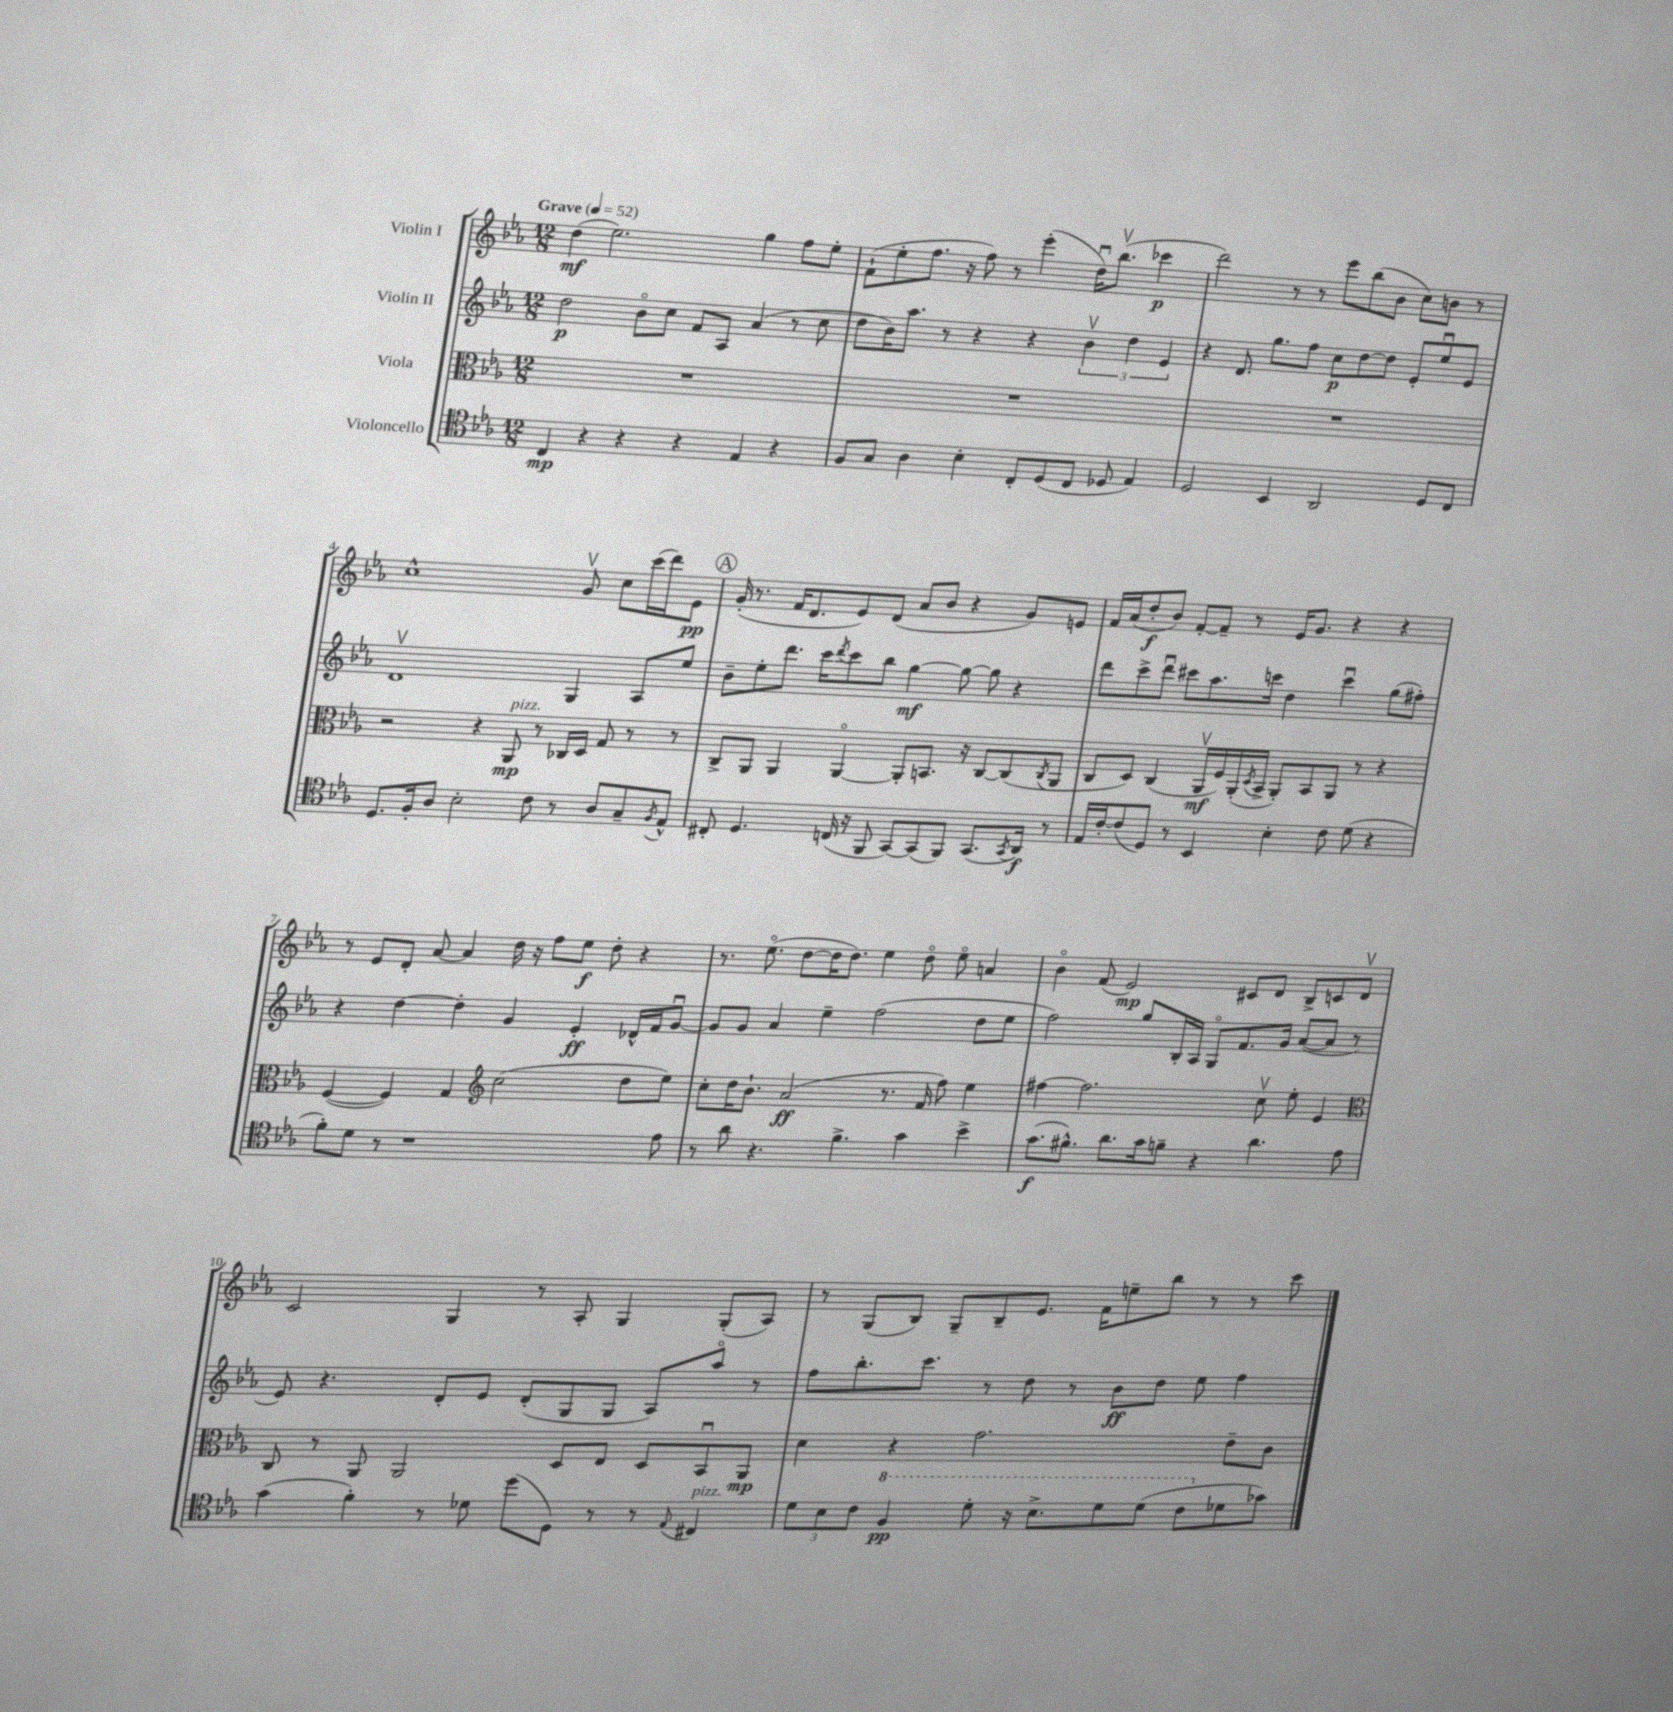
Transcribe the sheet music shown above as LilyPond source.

<<
\new StaffGroup <<
\new Staff = "s0" \with { instrumentName = "Violin I" } {
    \clef treble \key ees \major \numericTimeSignature \time 12/8 \tempo "Grave" 4 = 52
    d''4\mf( ees''2.) g''4 f''8 ees''8-. |
    f'8-!( ees''8-. f''8. r16 f''8) r8 ees'''4-.( d''16\downbow) bes''8.\upbow( ces'''4\p |
    d'''2) r8 r8 ees'''8 bes''8( bes'8 c''8) b'8 r8 |
    c''1-^ g'8\upbow c''8 c'''16( d'''16) ees'8\pp |
    \mark \markup { \circle "A" } g'16-.( r8. f'16 d'8. ees'8) d'8( aes'8 bes'8 r4 g'8) e'8 |
    f'16 aes'16( d''8-.\f bes'8) f'8~-. f'8-- r8 ees'16 g'8. r4 r4 |
    r8 ees'8 d'8-. aes'8~ aes'4 d''16 r16 f''8 ees''8\f d''8-. r4 |
    r8. ees''8.\flageolet( d''8~ d''16 d''8.) ees''4 d''8\flageolet ees''8\flageolet a'4 |
    bes'4\flageolet f'8( ees'2\mp) cis'8 d'8 bes8-> c'8 d'8\upbow |
    c'2 g4 r8 aes8-. g4 g8-.( aes8) |
    r8 g8( bes8) g8-- bes8-- ees'8. f'16 e''8-- bes''8 r8 r8 c'''8 \bar "|." |
}
\new Staff = "s1" \with { instrumentName = "Violin II" } {
    \clef treble \key ees \major \numericTimeSignature \time 12/8
    d''2\p bes'8\flageolet c''8 f'8 aes8 aes'4( r8 c''8 |
    d''8 bes'16) aes''8. r8 r4 r4 \tuplet 3/2 { bes'4\upbow d''4 ees'4 } |
    r4 d'8. g''8. f''8 c''8\p d''8~ d''8 ees'8-. ees''8\downbow ees'8 |
    d'1\upbow g4 aes8 ees''8 |
    \mark \markup { \circle "A" } bes'8-- ees''8-. d'''8. c'''16 \acciaccatura { d'''8 } c'''8 bes''8 g''4~\mf g''8~ g''8 r4 |
    d'''8 c'''8-> d'''8\downbow cis'''8 aes''8. c'''16 d''4 c'''4\downbow g''8( fis''8-.) |
    r4 d''4~ d''4-. g'4 ees'4-.\ff des'16-^ f'16 g'8~\downbow |
    g'8 g'8 aes'4 ees''4-- f''2( d''8 ees''8 |
    f''2) g''8 bes16-. aes16 g8\flageolet f'8. g'16 aes'8~( aes'8 r8 |
    ees'8) r4. d'8-. ees'8 d'8-.( g8 g8 aes8) aes''8\flageolet r8 |
    f''8 bes''8.-. c'''8. r8 d''8 r8 bes'8\ff d''8 ees''8 f''4 \bar "|." |
}
\new Staff = "s2" \with { instrumentName = "Viola" } {
    \clef alto \key ees \major \numericTimeSignature \time 12/8
    R1. |
    R1. |
    R1. |
    r2 r4 aes,8\mp^\markup { \italic "pizz." } r8 ces16 d16 g8 r8 r8 |
    \mark \markup { \circle "A" } c8-> aes,8 aes,4 aes,4~\flageolet aes,8-. b,8. r16 c8~ c8( \acciaccatura { c8 } aes,8 |
    c8 d8) c4( aes,16\upbow\mf f16) aes,16-.( \acciaccatura { d8 } bes,16-> aes,8-.) bes,8 aes,8 r8 r4 |
    f4~( f4) g4 \clef treble c''2( d''8 ees''8) |
    c''8-. d''16 bes'8.-! aes'2\ff( r8. f'16 f''8) ees''4 |
    fis''4~ fis''2. c''8\upbow ees''8-. ees'4 |
    \clef alto c8 r8 aes,8 aes,2 d8 ees8 d8 bes,8\downbow aes,8\mp |
    d'4 r4 g'2. ees'8-- c'8 \bar "|." |
}
\new Staff = "s3" \with { instrumentName = "Violoncello" } {
    \clef tenor \key ees \major \numericTimeSignature \time 12/8
    c4\mp r4 r4 r4 ees4 r4 |
    f8 g8 aes4 bes4-. c8-. d8( c8 des8 ees4) |
    d2 bes,4 aes,2 d8 c8 |
    d8. f16-. aes8 bes2-. c'8 r8 aes8 g8-- \acciaccatura { f8 } ees8-^ |
    \mark \markup { \circle "A" } cis8-. d4. c16( r16 f,8 g,8~) g,8( f,8) g,8.( \acciaccatura { g,8 } aes,16\f) r8 |
    ees16 c'16~-. c'8( d8) r8 bes,4 bes4-. c'8 d'8( r4 |
    f'8-.) d'8 r8 r1 ees'8 |
    r8 aes'8 r4. f'4.-> g'4 bes'4-> |
    g'8.\f( fis'8.-^) aes'8. g'16 f'8-- r4 aes'4. ees'8 |
    g'4( f'4-.) r8 des'8 d''8( d8) r8 r8 \appoggiatura { ees8 } cis4^\markup { \italic "pizz." } |
    \tuplet 3/2 { d'8 bes8 c'8 } \ottava #1 f'4\pp d''8-. r16 bes'8.-> d''8 d''8( c''8 \ottava #0 des'8 ges'8) \bar "|." |
}
>>
>>
